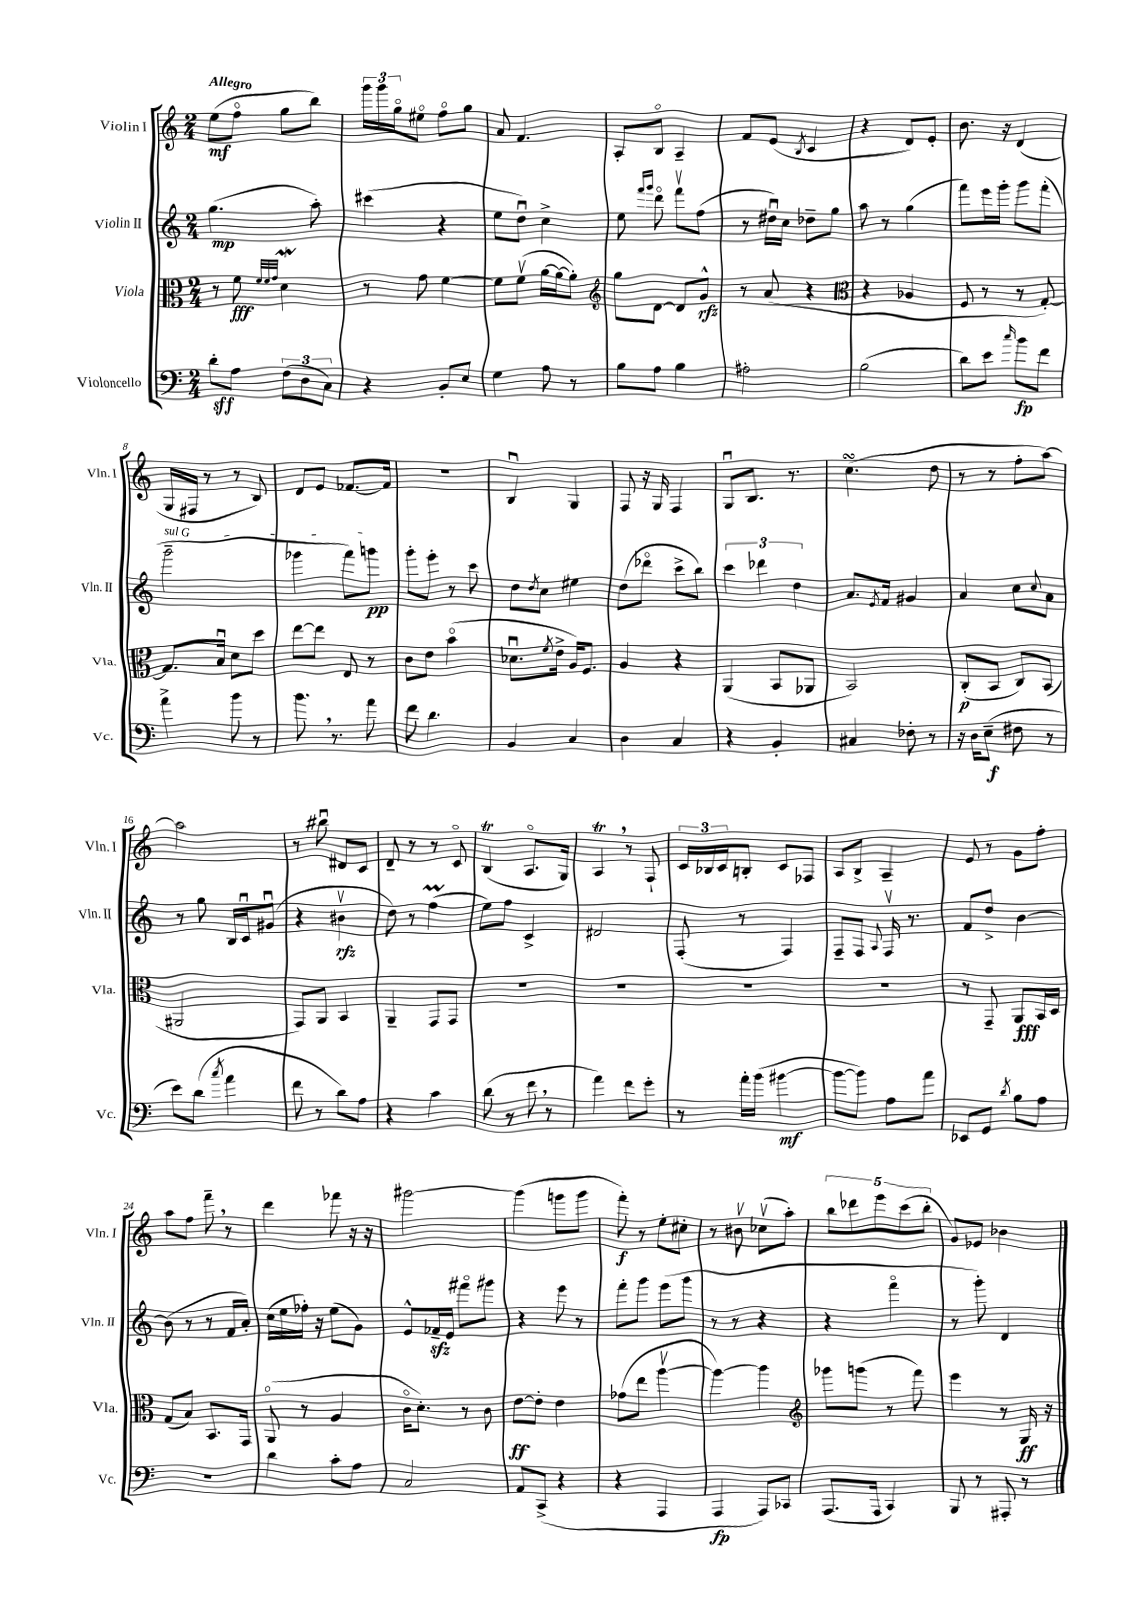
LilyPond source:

<<
\new StaffGroup <<
\new Staff = "s0" \with { instrumentName = "Violin I" shortInstrumentName = "Vln. I" } {
    \clef treble \key c \major \numericTimeSignature \time 2/4 \tempo "Allegro"
    e''8\mf( f''8\flageolet g''8 b''8) |
    \tuplet 3/2 { g'''16 g'''16 g''16\flageolet } eis''8\flageolet f''8\flageolet g''8 |
    a'8 f'4. |
    a8-. b8\flageolet a4-- |
    f'8 e'8( \acciaccatura { b8 } c'4 |
    r4 d'8) e'8-. |
    b'8. r16 d'4( |
    g16 fis16 r8 r8 b8) |
    d'8 e'8 fes'8.~ fes'16 |
    r2 |
    b4\downbow g4 |
    f8 r16 g16 f4 |
    g8\downbow b8. r8. |
    c''4.\turn( d''8 |
    r8 r8 f''8-. a''8~) |
    a''2 |
    r8 bis''8\downbow dis'8 c'8 |
    d'8-- r8 r8 c'8\flageolet |
    b4\trill( a8.\flageolet g16) |
    a4\trill \breathe r8 f8-! |
    \tuplet 3/2 { c'16 bes16 c'16 } b8-. c'8 fes8 |
    a8 b8-> a4-- |
    e'8 r8 g'8 f''8-. |
    a''8 f''8 f'''8-- \breathe r8 |
    d'''4 fes'''8 r16 r16 |
    gis'''2~ |
    gis'''4( g'''8 g'''8 |
    f'''8-.\f) r8 e''8-. cis''8-. |
    r8 bis'8\upbow ces''8\upbow( a''8-.) |
    \tuplet 5/4 { b''8 des'''8 e'''8 c'''8( b''8-. } |
    g'8) ees'8 bes'4 \bar "|." |
}
\new Staff = "s1" \with { instrumentName = "Violin II" shortInstrumentName = "Vln. II" } {
    \clef treble \key c \major \numericTimeSignature \time 2/4
    g''4.\mp( a''8-.) |
    cis'''4( r4 |
    e''8 d''8\downbow) c''4-> |
    e''8 \grace { f'''16 g'''16 } d'''8\flageolet f'''8\upbow f''8( |
    r8 dis''16\downbow) c''16 des''8-- g''8 |
    a''8 r8 g''4( |
    f'''8) e'''16 g'''16-. g'''8 f'''8-.( |
    \once \override TextSpanner.bound-details.left.text = \markup { \italic "sul G" } g'''2--\startTextSpan |
    ges'''4 f'''8) g'''8\pp\stopTextSpan |
    g'''8-. e'''8-. r8 c'''8 |
    d''8 \acciaccatura { d''8 } c''8 eis''4 |
    d''8( des'''8\flageolet c'''8-> b''8) |
    \tuplet 3/2 { c'''4 des'''4 d''4 } |
    a'8. \acciaccatura { e'8 } f'16 gis'4 |
    a'4 c''8 \appoggiatura { c''8 } a'8 |
    r8 g''8 b16 c'16\downbow gis'8\downbow( |
    r4 bis'4\upbow\rfz |
    d''8) r8 f''4\prall( |
    e''8) f''8 c'4-> |
    dis'2 |
    f8-.( r8 f4) |
    f8-- f8 \appoggiatura { a8 } f16\upbow r8. |
    f'8 d''8-> b'4~ |
    b'8( r8 r8 f'16 a'16-.) |
    c''16( e''16 fes''16-.) r16 e''8( g'8) |
    e'8-^ fes'16--\sfz e'16 fis'''8\flageolet gis'''8 |
    r4 e'''8 r8 |
    f'''8-. g'''8 e'''8( g'''8 |
    r8 r8 r4 |
    r4 f'''4\flageolet |
    r8 g'''8-.) d'4 \bar "|." |
}
\new Staff = "s2" \with { instrumentName = "Viola" shortInstrumentName = "Vla." } {
    \clef alto \key c \major \numericTimeSignature \time 2/4
    r8 f'8\fff \grace { f'32 f'32 g'32 } d'4\mordent |
    r8 g'8 f'4~ |
    f'8 f'8\upbow( a'16~ a'16~ a'8-.) |
    \clef treble g''8 d'8~ d'8 g'8-^\rfz |
    r8 a'8( r4 |
    \clef alto r4 aes4 |
    f8 r8 r8 g8~-.) |
    g8. b16\downbow d'8 d''8 |
    e''8~ e''8 e8 r8 |
    c'8 e'8 b'4\flageolet( |
    des'8.\downbow \acciaccatura { f'8 } e'16-> a16) f8. |
    a4 r4 |
    a,4( b,8 aes,8 |
    b,2) |
    c8-.\p( b,8 c8) b,8( |
    ais,2 |
    g,8) a,8 b,4 |
    a,4-- g,8 g,8 |
    r2 |
    r2 |
    R2 |
    R2 |
    r8 g,8-- a,8\fff b,16 d16 |
    g8( b8) b,8. g,16 |
    a,8\flageolet( r8 a4 |
    c'16\flageolet d'8.-.) r8 c'8 |
    e'8~\ff e'8-. e'4 |
    ges'8( e''8 a''4~\upbow |
    a''4~) a''4 |
    \clef treble ges'''8 g'''8( r8 f'''8) |
    e'''4 r8 g16\ff r16 \bar "|." |
}
\new Staff = "s3" \with { instrumentName = "Violoncello" shortInstrumentName = "Vc." } {
    \clef bass \key c \major \numericTimeSignature \time 2/4
    d'8-.\sff a8 \tuplet 3/2 { f8( d8 c8) } |
    r4 b,8-. e8 |
    g4 a8 r8 |
    b8 a8 b4 |
    ais2-. |
    b2( |
    d'8) e'8 \grace { c''16 } b'8\fp f'8 |
    a'4-> b'8 r8 |
    b'8. \breathe r8. a'8 |
    f'8 d'4. |
    b,4 c4 |
    d4 c4 |
    r4 b,4-. |
    cis4 fes8-. r8 |
    r16 d16 e8--\f( fis8 r8 |
    e'8) d'8( \acciaccatura { c''8 } a'4 |
    f'8 r8 d'8) a8 |
    r4 c'4 |
    d'8( r8 f'8 \breathe r8 |
    a'4) f'8 g'8-. |
    r8 a'16-. b'16( bis'4~\mf |
    bis'8~ bis'8) a8 a'8 |
    ees,8 g,8 \acciaccatura { d'8 } b8 a8 |
    R2 |
    d'4 c'8-. a8 |
    c2 |
    a,8 c,8->( r4 |
    r4 a,,4 |
    a,,4\fp a,,8) ces,8 |
    a,,8.( a,,16 c,4) |
    b,,8 r8 ais,,8-. r8 \bar "|." |
}
>>
>>
